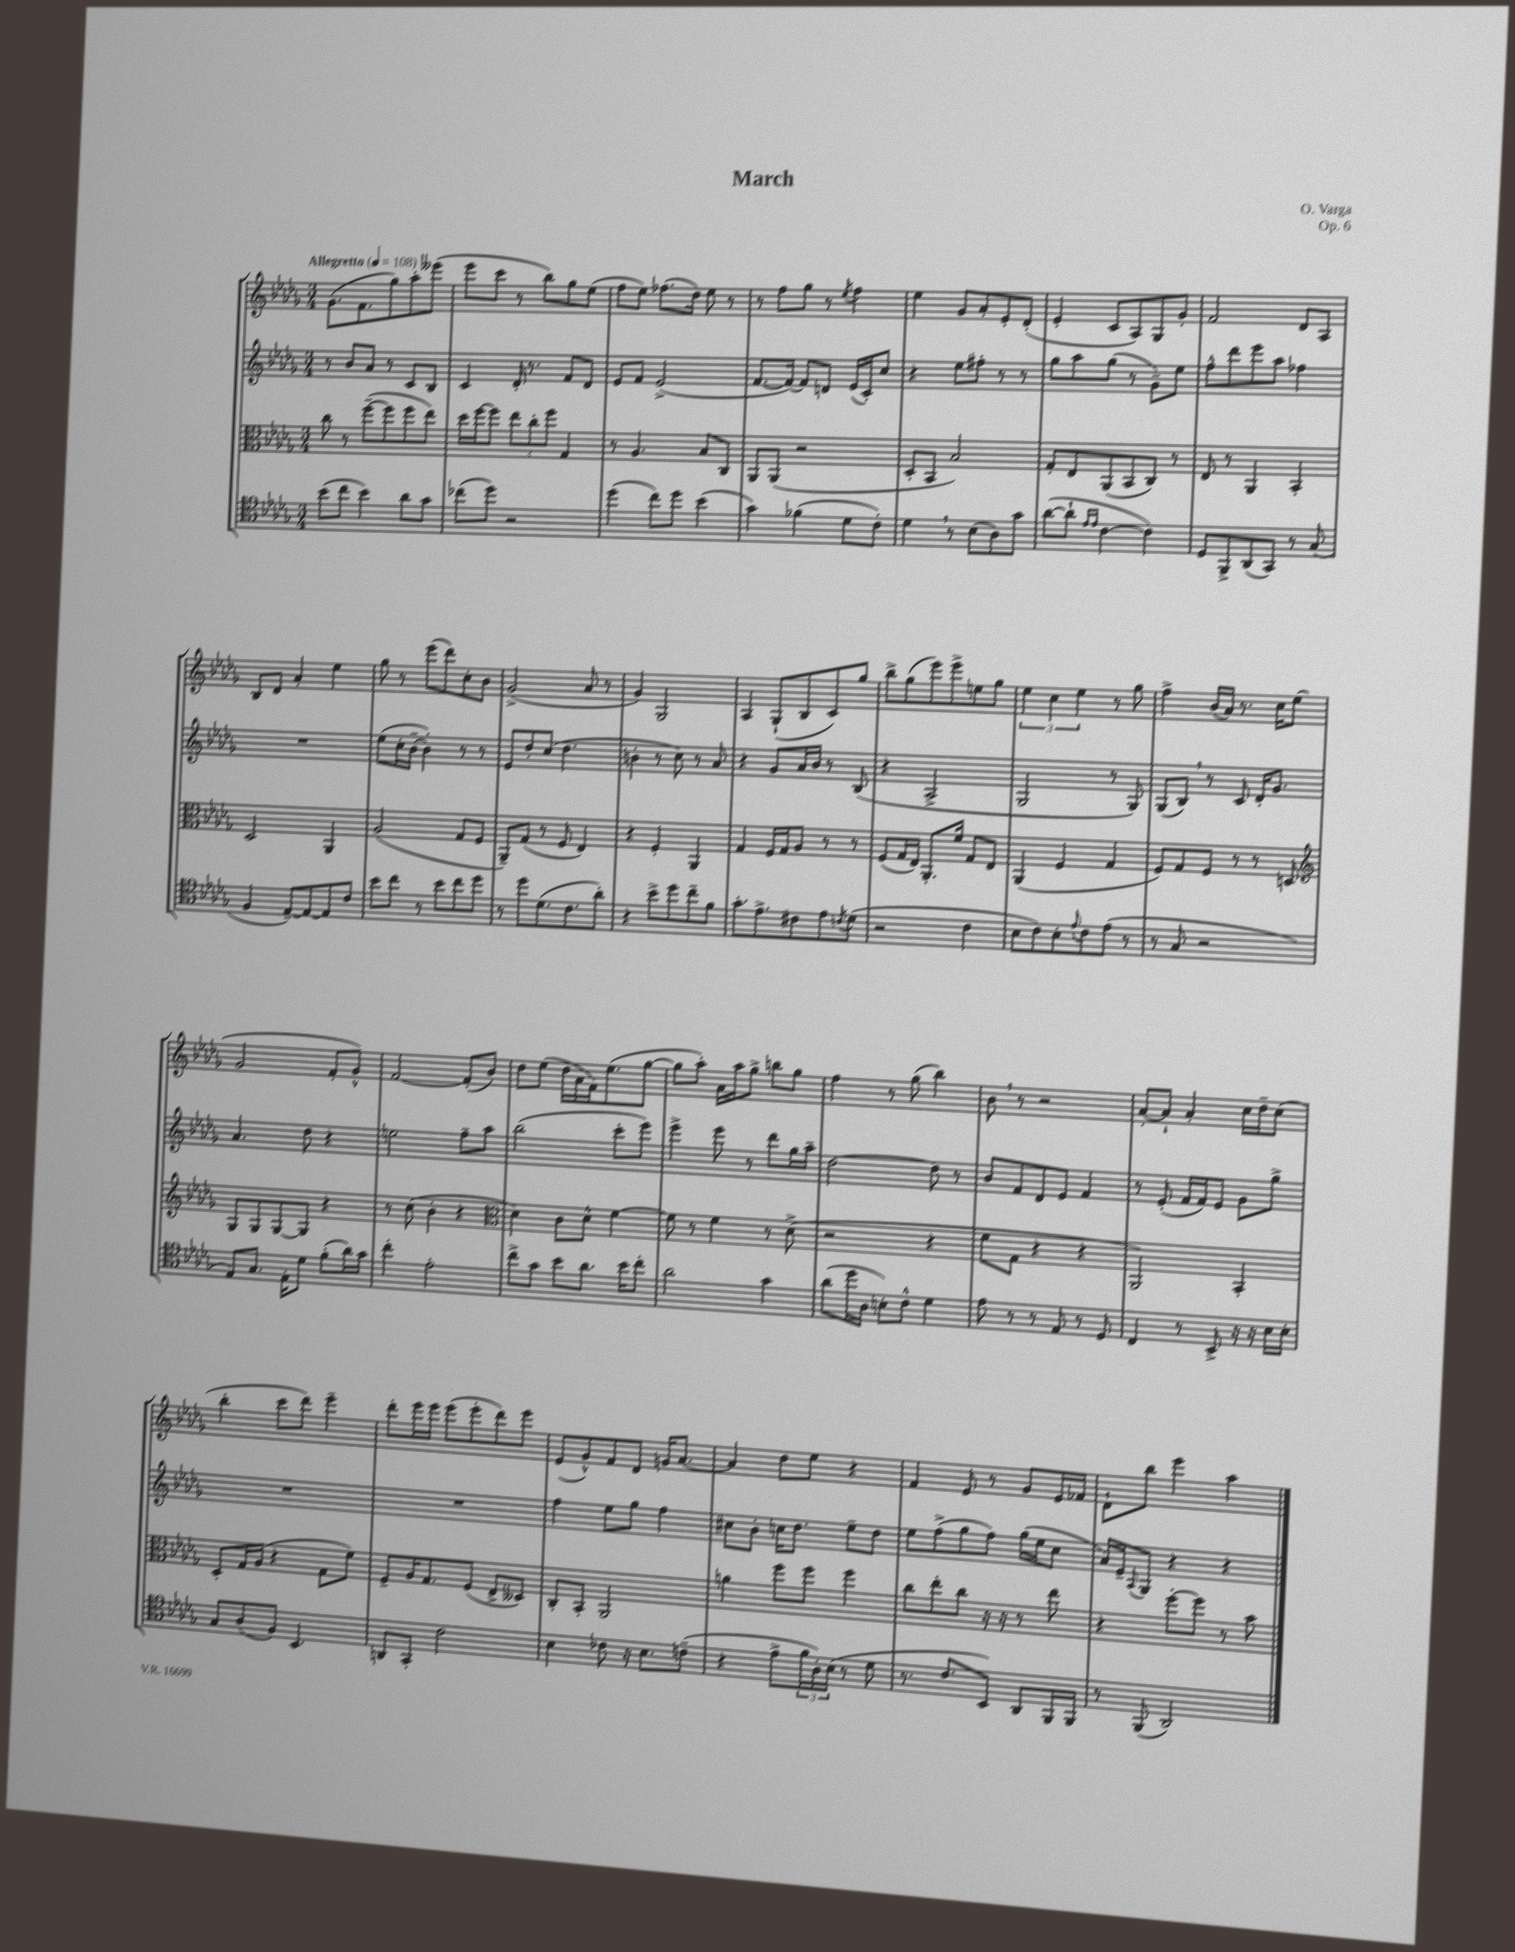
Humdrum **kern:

**kern	**kern	**kern	**kern
*part4	*part3	*part2	*part1
*staff4	*staff3	*staff2	*staff1
*clefC4	*clefC3	*clefG2	*clefG2
*k[b-e-a-d-g-]	*k[b-e-a-d-g-]	*k[b-e-a-d-g-]	*k[b-e-a-d-g-]
*M3/4	*M3/4	*M3/4	*M3/4
*MM108	*MM108	*MM108	*MM108
=1	=1	=1	=1
!	!	!	!LO:TX:a:B:t=Allegretto
(8b-\L	8cc\	8r	(8.g-\L
8cc\J	8r	8b-/L	.
.	.	.	8.f\
4b-\)	([8ff~\L	8a-/J	.
.	8ff\]	8r	8gg-\)
8a-\L	8ff\	8c/L	8aa-'\
8g-\J	8ee-\J)	8B-/J	(8eee--X\J
=2	=2	=2	=2
(8cc-X\L	16dd-\LL	4c/	8eee-\L
.	[16ff\J	.	.
8dd-\J)	8ff\J]	.	8ccc\J
2r	12ee-\L	16d-'/	8r
.	.	8.r	.
.	12cc'\	.	.
.	.	.	8bb-\L)
.	12ff\J	.	.
.	4G-/	8f/L	8gg-\
.	.	8d-/J	(8ee-\J
=3	=3	=3	=3
(4dd-\	8r	8e-/L	8ff\L
.	4.A-/	8f/J	8ee-\J)
8cc\L)	.	(2e-^/	(8.ff-X\L
8dd-\J	.	.	.
.	.	.	16dd-\Jk)
(4b-\	8B-/L	.	8ee-\
.	8C/J	.	8r
=4	=4	=4	=4
4g-\)	8AA-/L	[8.f/L	8r
.	(8AA-/J	.	8ff\L
.	.	16f/Jk_)	.
(4f-X\	2r	8f/L]	8gg-\J
.	.	8dn/J	8r
.	.	.	8qee-/
8d-\L	.	(16e-/LL	4ff\
.	.	16c'/J)	.
8c'\J)	.	8cc/J	.
=5	=5	=5	=5
4d-,\	8D-'/L	4r	4ee-\
.	8BB-/J	.	.
8r	2B-/)	8ee-\L	8g-/L
(8B-\L	.	8ff#X'\J	8a-'/
8A-\)	.	8r	8e-'/
8g-\J	.	8r	(8d-'/J
=6	=6	=6	=6
([8a-\L	8G-'/L	8gg-\L	4e-'/
8a-`\J]	8E-/	8aa-\	.
16qqe-/LL	.	.	.
16qqe-/JJ	.	.	.
[4c\	(8AA-/	(8gg-\J	8c/L
.	8BB-/	8r	8A-/)
4c\])	8C/J)	8g-~\L)	8G-/
.	8r	8ee-\J	8g-'/J
=7	=7	=7	=7
8D-/L	8E-/	8ff^^\L	2f/
8FF^/	8r	8ddd-\	.
(8AA-/	4AA-/	8eee-\	.
8GG-/J)	.	8aa-\J	.
8r	4BB-'/	4ff-X\	8d-/L
(8G-/	.	.	8A-/J
!!LO:LB:g=z
=8	=8	=8	=8
4F/	2D-/	2.r	8B-/L
.	.	.	8d-/J
[8E-~/L)	.	.	4a-'/
8E-/_	.	.	.
8E-/]	4AA-/	.	4ee-\
8c/J	.	.	.
=9	=9	=9	=9
8b-\L	(2A-/	(8ee-\L	8gg-\
8cc\J	.	16cc'\L	8r
.	.	[16b-~\JJ	.
8r	.	4b-'\])	(8eee-\L
8b-\L	.	.	8ddd-\)
8cc\	8G-/L	8r	8cc'\
8dd-\J	8F/J	8r	8b-\J
=10	=10	=10	=10
8r	8AA-~/L)	8e-/L	(2g-^/
8dd-\L	(8G-/J	8dd-'/	.
(8.d-\	8r	(8cc/J	.
.	8F/	4.dd-\	.
8.c\	.	.	.
.	4E-/)	.	8a-/
8a-'\J)	.	.	8r
=11	=11	=11	=11
4r	4r	4bn'\	4g-/)
8b-^\L	4F'/	8r	2G-/
8dd-\	.	8cc\)	.
8cc~\	4AA-/	8r	.
8f\J	.	8a-/	.
=12	=12	=12	=12
8.g-'\L	4G-/	4r	4A-/
8.e-^\	.	.	.
.	16F/LL	8g-/L	(8G-`/L
.	16G-/J	.	.
8c#X\	8A-/J	16a-/L	8B-/
.	.	16b-/JJ	.
8e-\	8r	8r	8c/)
8qcn/	.	.	.
(8d-\J	8r	(8B-/	8gg-/J
=13	=13	=13	=13
2r	(8F/L	4r	8bb-^\L
.	16G-/L	.	(8gg-\
.	16E-/JJ)	.	.
.	8.AA-'/L	2A-^/	8eee-\)
.	.	.	8eee-^\
.	16f/Jk	.	.
4c\	8G-/L	.	8een\
.	8E-/J	.	8gg-\J
=14	=14	=14	=14
8B-\L	(4AA-/	2G-/	6ee-\
8c\)	.	.	.
.	.	.	6cc\
8B-'\	4F/	.	.
.	.	.	6ee-\
8qqe-/	.	.	.
8c\	.	.	.
(8e-\J	4G-/	8r	8r
8r	.	8G-/)	8gg-\
=15	=15	=15	=15
8r	8F/L)	(8G-/L	4ff^\
8G-/	8G-/	8B-,/J)	.
2r	8F/J	8r	(16b-/LL
.	.	.	16a-/JJ)
.	8r	8c/	8.r
.	8r	16d-'/KL	.
.	.	8.g-/J	16cc\KL
.	8Dn/	.	(8ee-\J
!!LO:LB:g=z
=16	=16	=16	=16
*	*clefG2	*	*
8E-/L)	8G-/L	4.a-/	2g-/
8.G-/J	8G-/	.	.
.	[8G-/	.	.
16E-'\KL	.	.	.
8d-\J	8G-/J]	8dd-\	.
(8f'\L	4r	4r	8f'/L
16a-\L)	.	.	8g-^^/J)
16g-\JJ	.	.	.
=17	=17	=17	=17
4cc'\	8r	2een\	[2f/
.	(8cc\	.	.
2e-'\	4b-'\	.	.
.	4r	8ff~\L	(8f'/L]
.	.	8aa-\J	8b-/J)
=18	=18	=18	=18
*	*clefC3	*	*
8cc^\L	4d-\)	(2bb-\	8dd-\L
8g-\J	.	.	(8ee-\J
8b-\L	8c\L	.	16dd-\LL
.	.	.	16a-\
8.a-\J	8d-^^\J	.	16f\J)
.	.	.	(8.ee-\
.	[4f\	8ccc'\L	.
16b-\KL	.	.	.
8cc'\J	.	8eee-\J)	[8gg-\J
=19	=19	=19	=19
2a-\	8f\]	4eee-^\	8gg-\L]
.	8r	.	8aa-'\J)
.	4f\	8eee-\	16a-\LL
.	.	.	16aa-\J
.	.	8r	8gg-^\J
4g-\	8r	8ddd-\L	8bbn\L
.	(8d-^\	16gg-\L	8gg-\J
.	.	16aa-~\JJ	.
=20	=20	=20	=20
(8a-\L	2r	[2dd-\	4ff\
16dd-\L	.	.	.
16A-\JJ	.	.	.
8Bn'\L)	.	.	8r
8c^^\J	.	.	(8gg-\
4d-\	4r	8dd-\]	4bb-\)
.	.	8r	.
=21	=21	=21	=21
8e-\	8f\L	8b-/L	8b-,\
8r	8G-\J	8f/	8r
8r	4r	8d-/	2r
8E-/	.	8e-/J	.
8r	4r	4f/	.
8D-/	.	.	.
=22	=22	=22	=22
4C/	2AA-/)	8r	[8a-'/L
.	.	(8e-'/	8a-`/J]
8r	.	16f/LL	4a-'/
.	.	16f/J)	.
8BB-^/	.	8e-/J	.
16r	4BB-'/	8g-\L	16cc\LL
16r	.	.	16dd-~\J
16B-\LL	.	8gg-^\J	(8cc\J
16B-'\JJ	.	.	.
!!LO:LB:g=z
=23	=23	=23	=23
8G-/L	8D-'/L	2.r	4bb-'\
(8A-/	16G-/L	.	.
.	(16A-/JJ	.	.
8F/J)	4r	.	8ccc\L
4.BB-/	.	.	8ddd-\J)
.	8G-\L	.	4eee-~\
.	8f\J)	.	.
=24	=24	=24	=24
8AAn/L	8F~/L	2.r	8ddd-'\L
8GG-'/J	16A-/K	.	16eee-\L
.	8.G-/	.	16eee-\JJ
2c\	.	.	(8eee-\L
.	(8F/J	.	8eee-'\
.	8E-^/L	.	8ddd-\)
.	8D--X/J)	.	8eee-\J
=25	=25	=25	=25
4B-\	8C'/L	4ff\	(8e-/L
.	8BB-'/J	.	8g-^^/)
8c-X\	2AA-/	8ee-\L	8f/
16r	.	8gg-\J	8d-/J
8.B-\L	.	.	.
.	.	4ff\	16gn/KL
.	.	.	[8.a-/J
(8cn~\J	.	.	.
=26	=26	=26	=26
4r	4an\	8cc#X\L	4a-/]
.	.	8b-'\J	.
8e-^\L	8ff\L	16ccn\KL	8dd-\L
.	.	8.dd-\J	.
24f\L	8ff\J	.	8ee-\J
24A-'\)	.	.	.
(24B-\JJ	.	.	.
8r	4ff\	8ee-~\L	4r
8d-\	.	8dd-\J	.
=27	=27	=27	=27
8.r	8cc\L	8ee-\L	4f/
.	8ee-'\	(8ff^\	.
8.c/L	.	.	.
.	8cc\J	8gg-\	8e-/
8BB-/J)	16r	8ff\J)	8r
.	16r	.	.
8AA-/L	8r	(16gg-\LL	8g-/L
.	.	16ee-\J	.
16FF/L	8ee-\	8cc\J	16e-/L
16FF/JJ	.	.	16f-X/JJ
=28	=28	=28	=28
8r	4r	16a-/LL)	8d-`\L
.	.	16e-~/J	.
.	.	8qqA-/	.
(8FF/	.	8G-/J	8bb-\J
2AA-/)	[8ff'\L	4r	4eee-\
.	8ff\J]	.	.
.	8r	4r	4aa-\
.	8b-\	.	.
==	==	==	==
*-	*-	*-	*-
